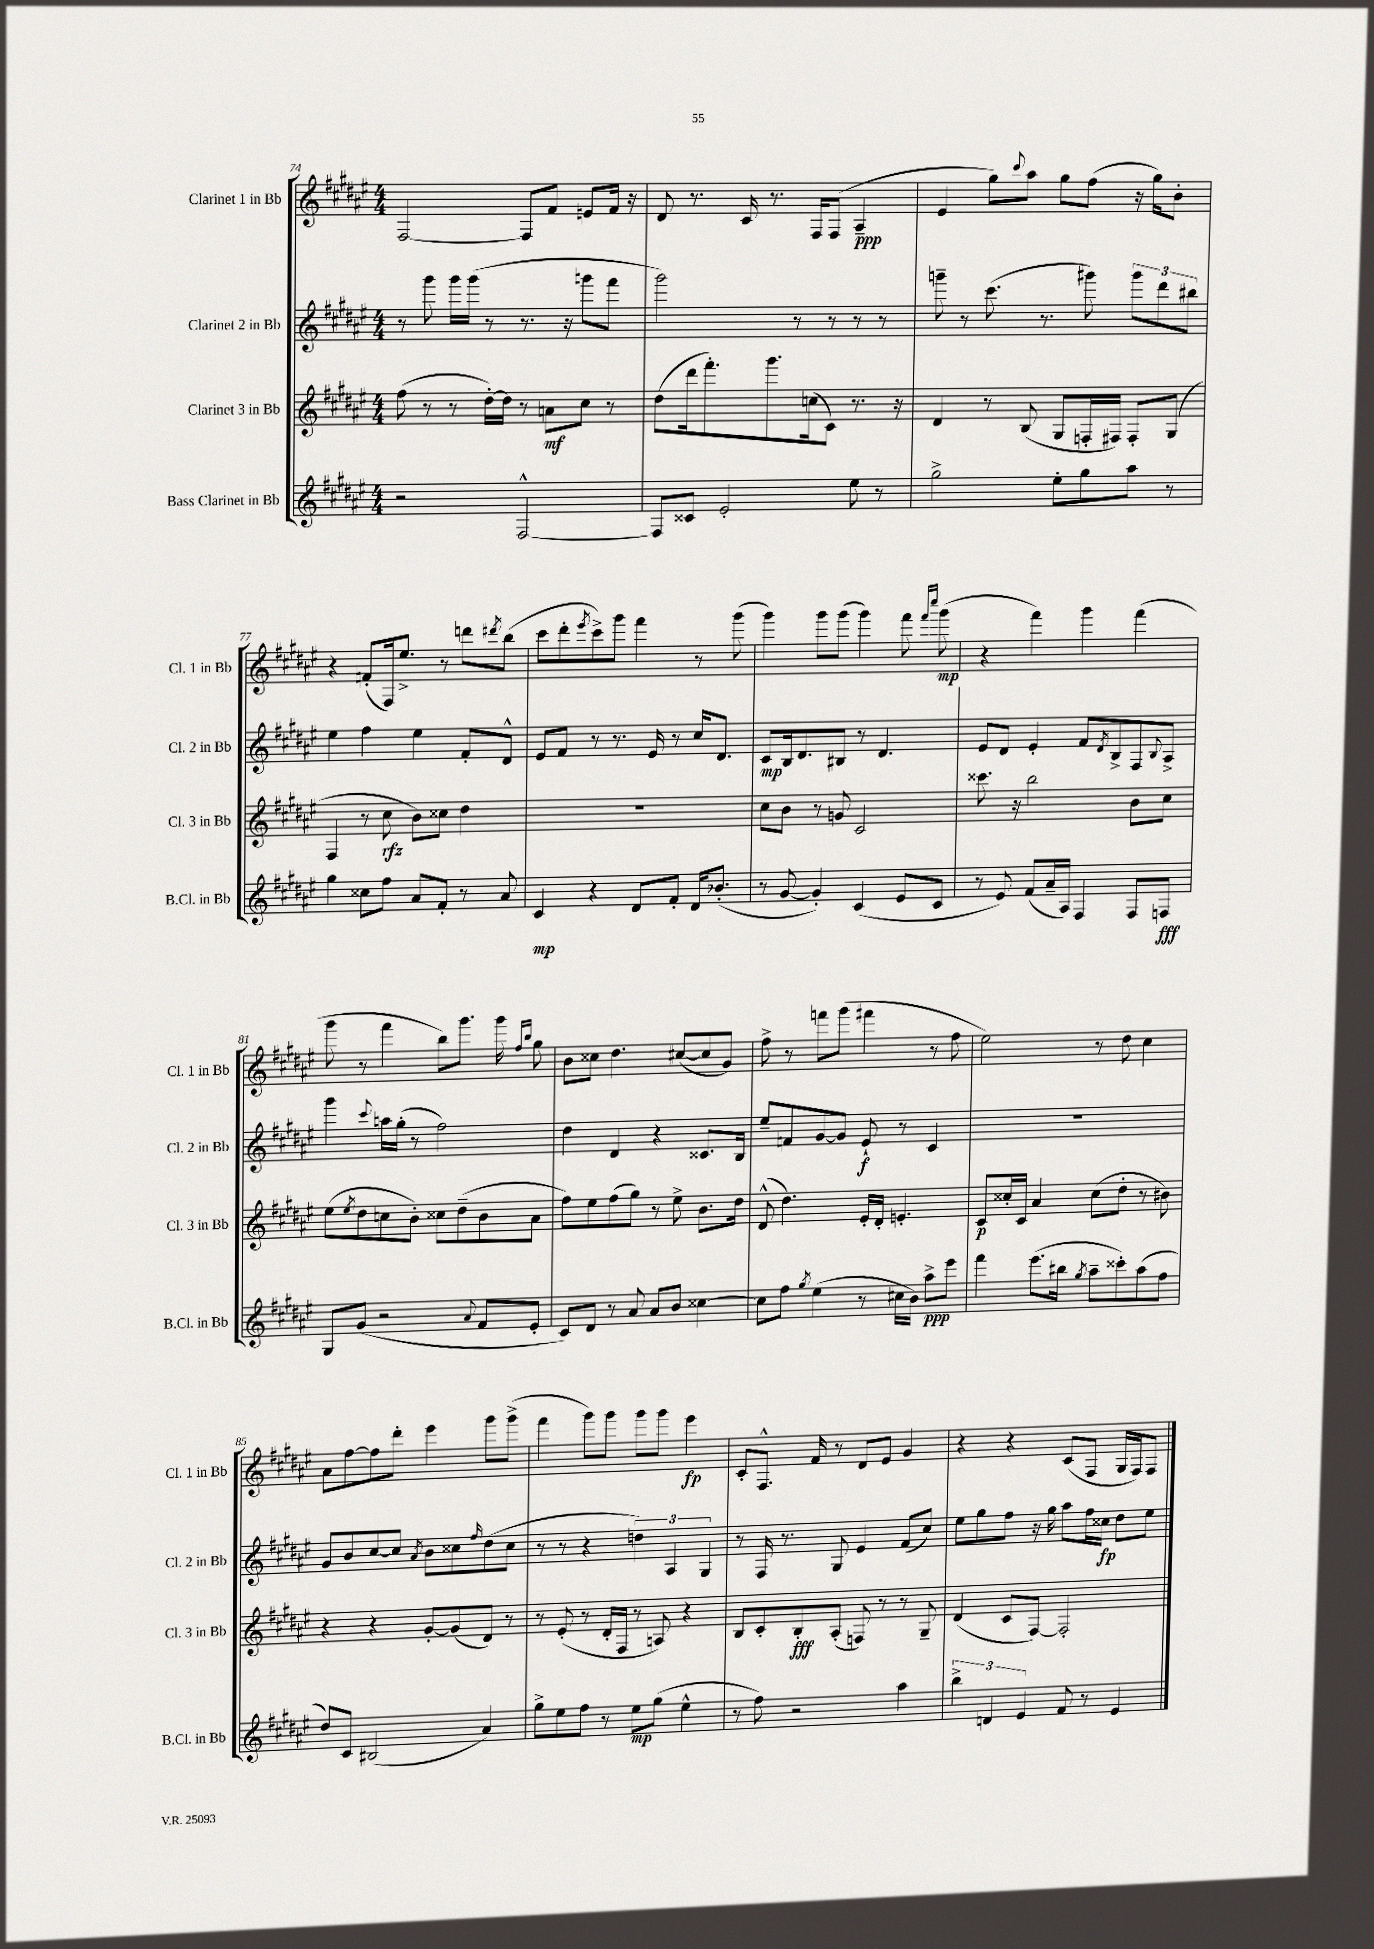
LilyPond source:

<<
\new StaffGroup <<
\new Staff = "s0" \with { instrumentName = "Clarinet 1 in Bb" shortInstrumentName = "Cl. 1 in Bb" } {
    \clef treble \key fis \major \numericTimeSignature \time 4/4
    fis2~ fis8 fis'8 e'8 fis'16 r16 |
    dis'8 r8. cis'16 r8. fis16 fis8( ais4--\ppp |
    eis'4 gis''8) \appoggiatura { cis'''8 } ais''8 gis''8 fis''8( r16 gis''16) b'8-. |
    r4 f'8-.( fis16) eis''8.-> r8 d'''8 \acciaccatura { dis'''8 } b''8( |
    cis'''8 dis'''8-. \acciaccatura { eis'''8 } cis'''8->) gis'''8 fis'''4 r8 gis'''8( |
    gis'''4) gis'''8 gis'''8( gis'''4) fis'''8 \grace { fis'''16 cis''''16 } gis'''8\mp( |
    r4 fis'''4) gis'''4 fis'''4( |
    gis'''8 r8 fis'''4 b''8) gis'''8. gis'''16 \grace { fis''16 b''16 } gis''8 |
    b'8 cisis''8 dis''4. cis''8~( cis''8 gis'8) |
    fis''8-> r8 f'''8 gis'''8( fis'''4 r8 fis''8 |
    eis''2) r8 dis''8 cis''4 |
    ais'8 fis''8~ fis''8 dis'''8-. eis'''4 gis'''8 gis'''8->( |
    fis'''4 gis'''8) gis'''8 gis'''8 gis'''8 eis'''4\fp |
    cis'8-. fis8.-^ fis'16 r8 dis'8 eis'8 gis'4 |
    r4 r4 cis'8( fis8 gis16 fis16) fis8 \bar "|." |
}
\new Staff = "s1" \with { instrumentName = "Clarinet 2 in Bb" shortInstrumentName = "Cl. 2 in Bb" } {
    \clef treble \key fis \major \numericTimeSignature \time 4/4
    r8 gis'''8 gis'''16 gis'''16( r8 r8. r16 g'''8 fis'''8 |
    gis'''2) r8 r8 r8 r8 |
    g'''8-- r8 cis'''8.( r8. gis'''8) \tuplet 3/2 { gis'''8 dis'''8 bis''8 } |
    eis''4 fis''4 eis''4 fis'8-. dis'8-^ |
    eis'8 fis'8 r8 r8. eis'16 r8 cis''16 dis'8. |
    cis'8\mp b16 dis'8. bis8 r8 dis'4. |
    eis'8 dis'8 eis'4-. fis'8 \acciaccatura { dis'8 } b8-> fis8 \appoggiatura { b8 } ais8-> |
    gis'''4 \appoggiatura { cis'''8 } a''16 gis''16-.( r8 fis''2) |
    dis''4 dis'4 r4 cisis'8. b16 |
    eis''8-- f'8 gis'8~ gis'8 eis'8-!\f r8 cis'4 |
    R1 |
    gis'8 b'8 cis''8~ cis''8 \acciaccatura { ais'8 } b'8 cisis''8 \grace { fis''16 } dis''8( cisis''8 |
    r8 r8 r4 \tuplet 3/2 { d''4) ais4 gis4 } |
    r8 fis16 r8. gis8 eis'4 fis'8( cis''8) |
    eis''8 gis''8 fis''8 r16 gis''16 ais''8 fis''16 cisis''16\fp dis''8 eis''8 \bar "|." |
}
\new Staff = "s2" \with { instrumentName = "Clarinet 3 in Bb" shortInstrumentName = "Cl. 3 in Bb" } {
    \clef treble \key fis \major \numericTimeSignature \time 4/4
    fis''8( r8 r8 dis''16~-.) dis''16 r8 a'8\mf cis''8 r8 |
    dis''8( dis'''16 fis'''8.-.) gis'''8. c''16( cis'8) r8. r16 |
    dis'4 r8 b8( gis8 f16-. fis16) fis8-. gis8( |
    fis4 r8 cis''8\rfz b'8) cisis''8 dis''4 |
    R1 |
    cis''8 b'8 r8 g'8 cis'2 |
    cisis'''8. r16 b''2 b'8 cis''8 |
    eis''8( \acciaccatura { eis''8 } dis''8 c''8 b'8-.) cisis''8 dis''8--( b'8 ais'8 |
    fis''8) eis''8 fis''8( gis''8) r8 eis''8-> b'8. dis''16 |
    dis'8-^( dis''4.) eis'16-. dis'16-. e'4.-. |
    cis'8\p cisis''16-. cis'16 ais'4 cisis''8( dis''8-. r8 bis'8) |
    r4 r4 gis'8~-. gis'8( dis'8) r8 |
    r8 eis'8-.( r8 dis'16-. fis16 r8 a8) r4 |
    b8 cis'8-. b8-.\fff ais8-.( f8) r8 r8 gis8-- |
    dis'4( cis'8 fis8~) fis2-. \bar "|." |
}
\new Staff = "s3" \with { instrumentName = "Bass Clarinet in Bb" shortInstrumentName = "B.Cl. in Bb" } {
    \clef treble \key fis \major \numericTimeSignature \time 4/4
    r2 fis2~-^ |
    fis8 cisis'8 eis'2-. eis''8 r8 |
    gis''2-> eis''8-. gis''8 ais''8 r8 |
    gis''4 cisis''8 fis''8 ais'8 fis'8-. r8 ais'8 |
    cis'4\mp r4 dis'8 fis'8-. dis'16 bes'8.-.( |
    r8 gis'8~ gis'4-.) cis'4( eis'8 cis'8 |
    r8 eis'8) fis'8( ais'16-- ais16) fis4 fis8 f8\fff |
    gis8 gis'8( r2 \appoggiatura { ais'8 } fis'8 eis'8-. |
    cis'8) dis'8 r8 ais'8 ais'8 b'8 cisis''4~ |
    cisis''8 fis''8 \acciaccatura { gis''8 } eis''4( r8 cis''16 b'16) ais''8->\ppp eis'''8 |
    fis'''4 eis'''8.( bis''16 \acciaccatura { gis''8 } ais''8-- cisis'''8-.) ais''8( fis''8 |
    dis''8) cis'8 bis2( ais'4) |
    gis''8-> eis''8 fis''8 r8 eis''8\mp gis''8( eis''4-^ |
    r8 fis''8) r2 ais''4 |
    \tuplet 3/2 { b''4-> d'4 eis'4 } fis'8 r8 eis'4 \bar "|." |
}
>>
>>
\layout { \context { \Score currentBarNumber = #74 } }
